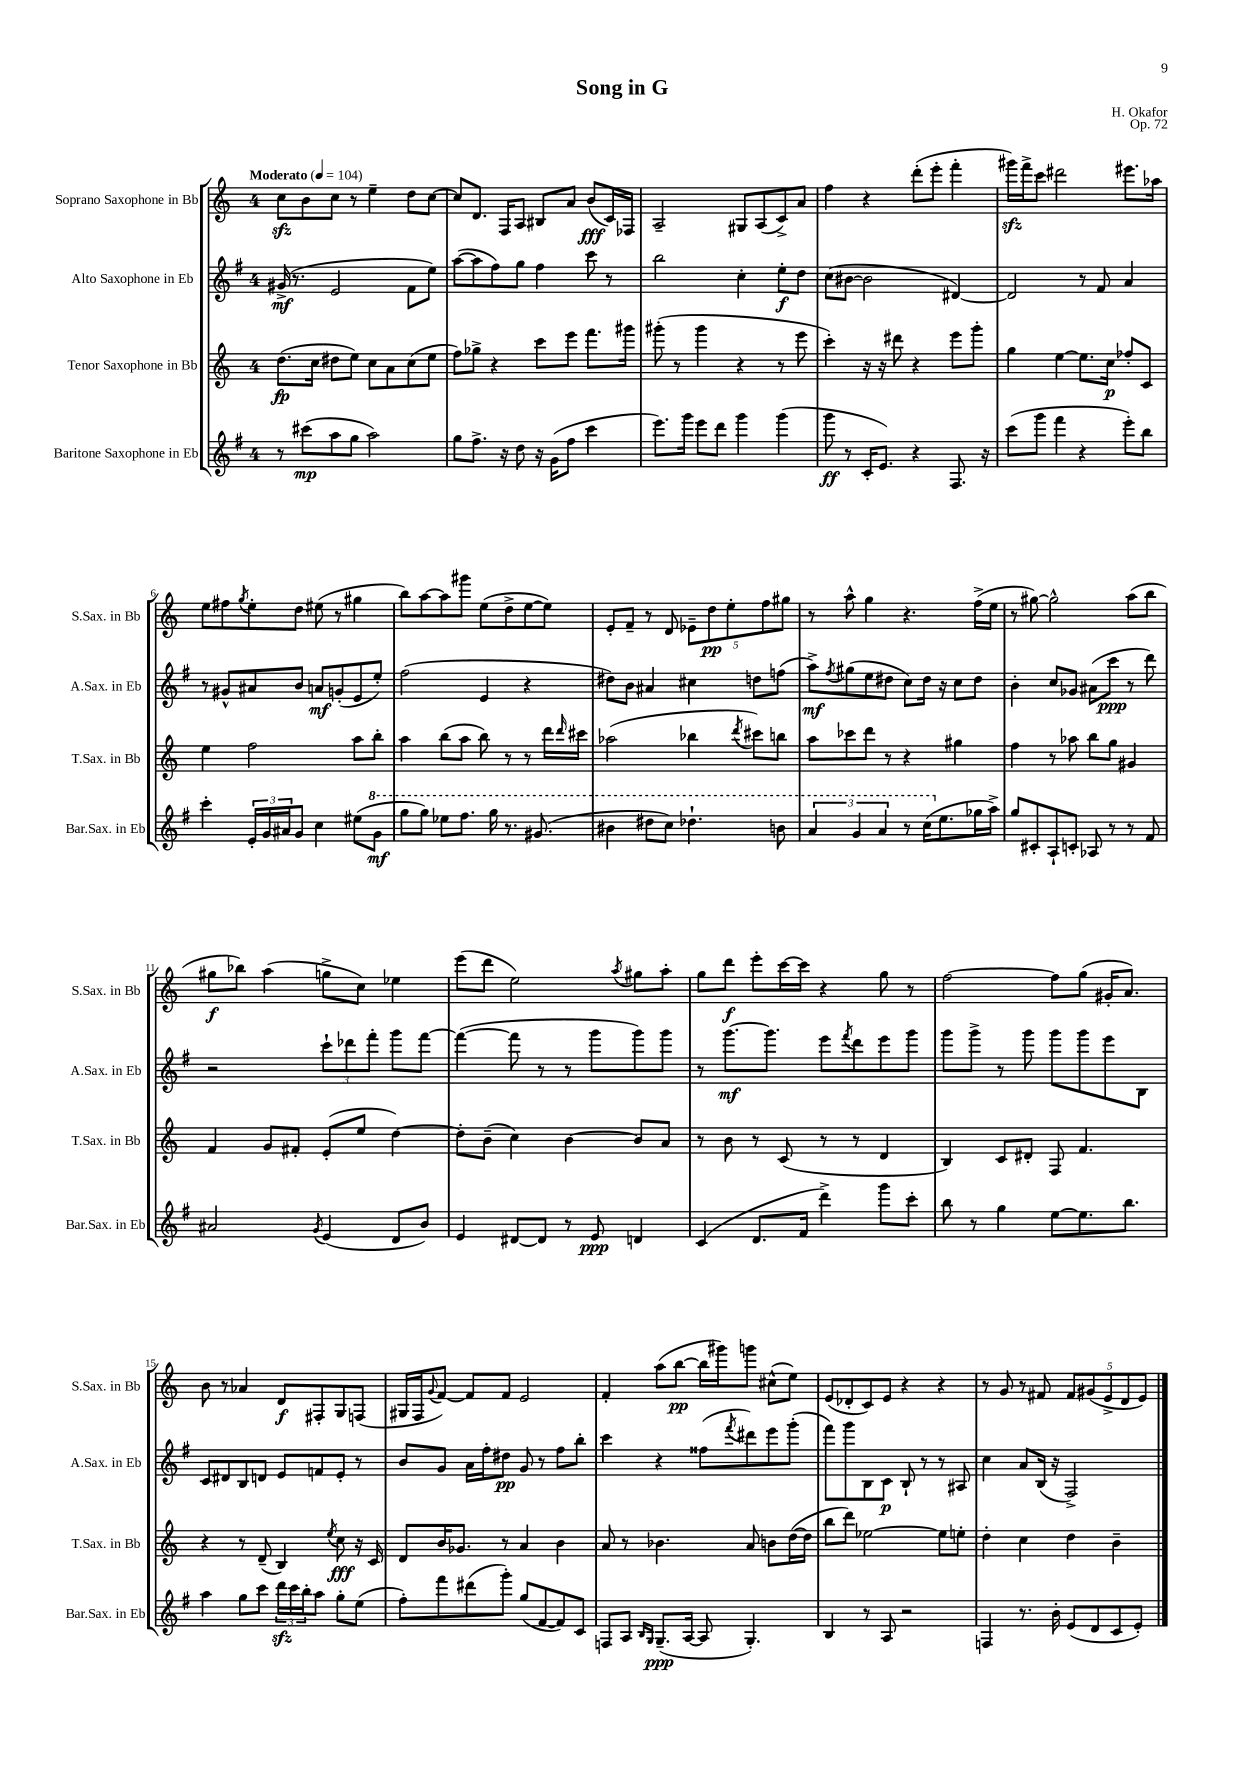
\header { title = "Song in G" composer = "H. Okafor" opus = "Op. 72" }
<<
\new StaffGroup <<
\new Staff = "s0" \with { instrumentName = "Soprano Saxophone in Bb" shortInstrumentName = "S.Sax. in Bb" } {
    \clef treble \key c \major \once \override Staff.TimeSignature.style = #'single-digit \time 4/4 \tempo "Moderato" 4 = 104
    c''8\sfz b'8 c''8 r8 e''4-- d''8 c''8~ |
    c''8 d'8. f16 a8 bis8 a'8 b'8\fff( c'16) fes16 |
    a2-- gis8 a8( c'8->) a'8 |
    f''4 r4 d'''8-.( e'''8-. f'''4-. |
    gis'''16\sfz) f'''16-> c'''8 dis'''2 eis'''8. aes''16 |
    e''8 fis''8 \acciaccatura { g''8 } e''8-. d''8 eis''8( r8 gis''4 |
    b''8) a''8~ a''8 gis'''8 e''8( d''8-> e''8~ e''8) |
    e'8-. f'8-- r8 d'8 \tuplet 5/4 { ees'8-- d''8\pp e''8-. f''8 gis''8 } |
    r8 a''8-^ g''4 r4. f''16->( e''16 |
    r8 gis''8~) gis''2-^ a''8( b''8 |
    gis''8\f bes''8) a''4( g''8-> c''8) ees''4 |
    e'''8( d'''8 e''2) \acciaccatura { a''8 } gis''8 a''8-. |
    g''8 d'''8\f e'''8-. c'''16~ c'''16 r4 g''8 r8 |
    f''2~ f''8 g''8( gis'16-. a'8.) |
    b'8 r8 aes'4 d'8\f fis8-. g8 f8( |
    gis16 f16 \appoggiatura { g'8 } f'8~) f'8 f'8 e'2 |
    f'4-. a''8( b''8~\pp b''16 gis'''16) g'''8 cis''8-^( e''8) |
    e'8( des'8-. c'8) e'8 r4 r4 |
    r8 g'8 r8 fis'8 \tuplet 5/4 { fis'8 gis'8( e'8-> d'8 e'8) } \bar "|." |
}
\new Staff = "s1" \with { instrumentName = "Alto Saxophone in Eb" shortInstrumentName = "A.Sax. in Eb" } {
    \clef treble \key g \major \once \override Staff.TimeSignature.style = #'single-digit \time 4/4
    gis'16->\mf( r8. e'2 fis'8 e''8) |
    a''8~( a''8 fis''8) g''8 fis''4 c'''8 r8 |
    b''2 c''4-. e''8-.\f d''8 |
    c''8( bis'8~ bis'2 dis'4~) |
    dis'2 r8 fis'8 a'4 |
    r8 gis'8-^ ais'8 b'8 a'8\mf g'8-.( e'8 e''8-.) |
    fis''2( e'4 r4 |
    dis''8) b'8 ais'4 cis''4 d''8 f''8( |
    a''8->\mf) \acciaccatura { fis''8 } gis''8( e''8 dis''8 c''8) dis''16 r16 c''8 dis''8 |
    b'4-. c''8 ges'8 ais'8( c'''8\ppp r8 d'''8) |
    r2 \tuplet 3/2 { c'''8-! des'''8 fis'''8-. } g'''8 fis'''8~ |
    fis'''4~( fis'''8 r8 r8 g'''8 g'''8) g'''8 |
    r8 g'''8.~\mf g'''8. e'''8 \acciaccatura { fis'''8 } d'''8 e'''8 g'''8 |
    g'''8 g'''8-> r8 g'''8 g'''8 g'''8 e'''8 b8 |
    c'8 dis'8 b8 d'8 e'8 f'8 e'8-. r8 |
    b'8 g'8 a'16 fis''16-. dis''8\pp g'8 r8 fis''8 b''8-. |
    c'''4 r4 fisis''8( \acciaccatura { fis'''8 } dis'''8) e'''8 g'''8-.( |
    fis'''8) g'''8 b8 c'8\p b8-! r8 r8 ais8 |
    c''4 a'8 b16( r16 fis2->) \bar "|." |
}
\new Staff = "s2" \with { instrumentName = "Tenor Saxophone in Bb" shortInstrumentName = "T.Sax. in Bb" } {
    \clef treble \key c \major \once \override Staff.TimeSignature.style = #'single-digit \time 4/4
    d''8.\fp( c''16 dis''8 e''8) c''8 a'8 c''8( e''8 |
    f''8) ges''8-> r4 c'''8 e'''8 f'''8. gis'''16 |
    gis'''8-.( r8 gis'''4 r4 r8 e'''8 |
    c'''4-.) r16 r16 dis'''8 r4 e'''8 g'''8-. |
    g''4 e''4~ e''8. c''16\p fes''8-. c'8 |
    e''4 f''2 a''8 b''8-. |
    a''4 b''8( a''8 b''8) r8 r8 d'''16 \grace { d'''16 } cis'''16 |
    aes''2( bes''4 \acciaccatura { d'''8 } cis'''8) b''8 |
    a''8 ces'''8 d'''8 r8 r4 gis''4 |
    f''4 r8 aes''8 b''8 g''8 gis'4 |
    f'4 g'8 fis'8-. e'8-.( e''8 d''4~) |
    d''8-. b'8--( c''4) b'4~ b'8 a'8 |
    r8 b'8 r8 c'8( r8 r8 d'4 |
    b4) c'8 dis'8-. f8 f'4. |
    r4 r8 d'8--( b4) \acciaccatura { e''8 } c''8\fff r16 c'16 |
    d'8 b'16 ges'8. r8 a'4 b'4 |
    a'8 r8 bes'4. a'8 b'8 d''16~( d''16 |
    b''8 d'''8) ees''2~ ees''8 e''8-. |
    d''4-. c''4 d''4 b'4-- \bar "|." |
}
\new Staff = "s3" \with { instrumentName = "Baritone Saxophone in Eb" shortInstrumentName = "Bar.Sax. in Eb" } {
    \clef treble \key g \major \once \override Staff.TimeSignature.style = #'single-digit \time 4/4
    r8 cis'''8\mp( a''8 g''8 a''2) |
    g''8 fis''8.-> r16 d''8 r16 g'16( fis''8 c'''4 |
    e'''8.) g'''16 e'''8 d'''8 g'''4 g'''4( |
    g'''8\ff r8 c'16-. e'8.) r4 fis8. r16 |
    c'''8( g'''8 fis'''4 r4 e'''8-.) b''8 |
    c'''4-. \tuplet 3/2 { e'16-. g'16 ais'16 } g'8 c''4 eis''8( \ottava #1 g''8\mf |
    g'''8 g'''8) ees'''8 fis'''8. g'''16 r8. gis''8.( |
    bis''4 dis'''8 c'''8) des'''4.-! b''8 |
    \tuplet 3/2 { a''4 g''4 a''4 } r8 c'''16( \ottava #0 e''8. ges''16 a''16->) |
    g''8 cis'8-. a8-! c'8-. aes8 r8 r8 fis'8 |
    ais'2 \acciaccatura { g'8 } e'4( d'8 b'8) |
    e'4 dis'8~ dis'8 r8 e'8\ppp d'4 |
    c'4( d'8. fis'16 d'''4->) g'''8 c'''8-. |
    b''8 r8 g''4 e''8~ e''8. b''8. |
    a''4 g''8 c'''8 \tuplet 3/2 { d'''16\sfz c'''16 b''16-. } a''8 g''8-. e''8( |
    fis''8-.) fis'''8 dis'''8( g'''8-.) g''8( fis'8~ fis'8) c'8 |
    f8 a8 \grace { b16 g16 } g8.--\ppp( a16~ a8 g4.-.) |
    b4 r8 a8 r2 |
    f4 r8. b'16-. e'8( d'8 c'8 e'8-.) \bar "|." |
}
>>
>>
